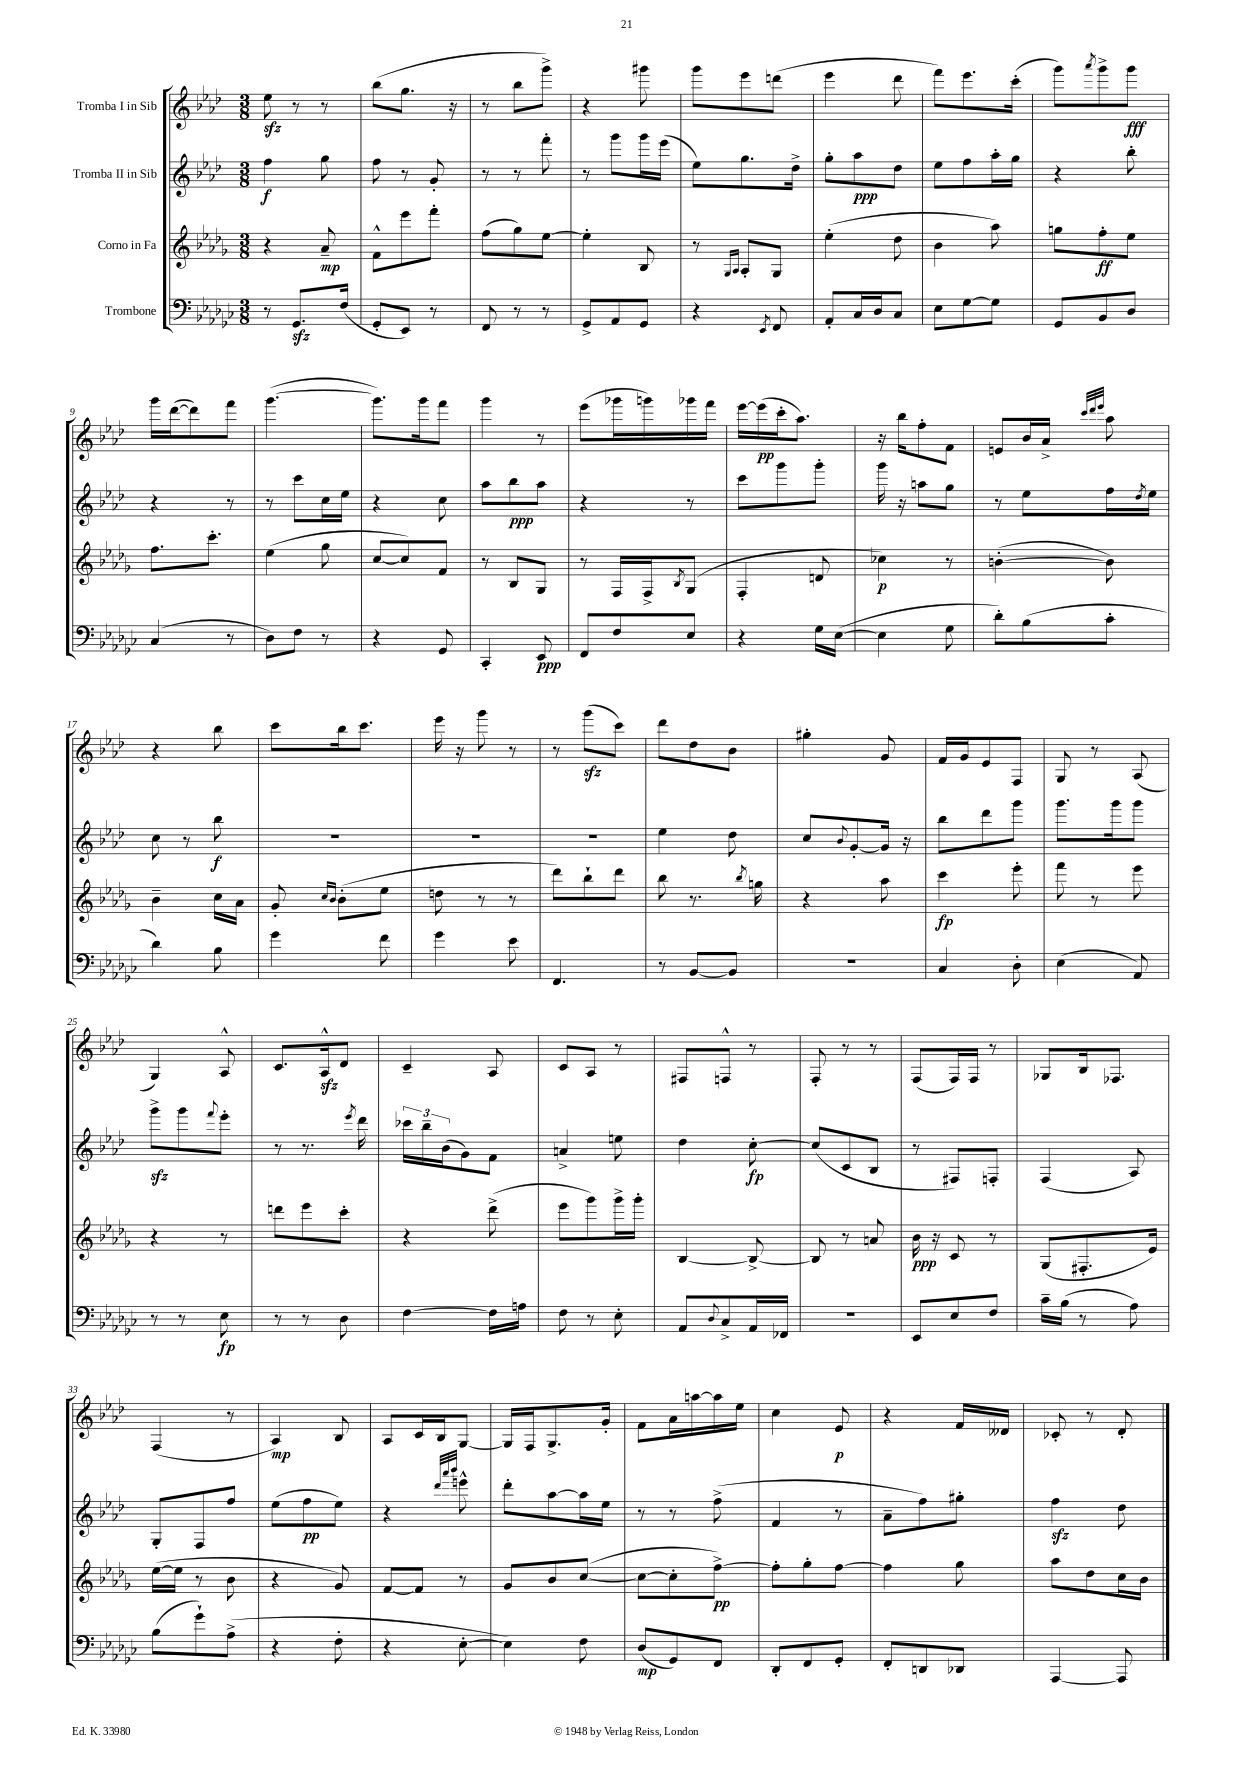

**kern	**kern	**kern	**kern
*staff4	*staff3	*staff2	*staff1
*clefF4	*clefG2	*clefG2	*clefG2
*k[b-e-a-d-g-c-]	*k[b-e-a-d-g-]	*k[b-e-a-d-]	*k[b-e-a-d-]
*M3/8	*M3/8	*M3/8	*M3/8
8r	4r	4ff\	8ee-\
8.GG-/L	.	.	8r
.	8a-~/	8gg\	8r
(16F/Jk	.	.	.
=	=	=	=
8GG-'/L	8f^^\L	8ff\	(8bb-\L
8EE-/J)	8eee-\	8r	8.gg\J
8r	8fff'\J	8g'/	.
.	.	.	16r
=	=	=	=
8FF/	(8ff\L	8r	8r
8r	8gg-\)	8r	8bb-\L
8r	[8ee-\J	8fff'\	8ggg^\J)
=	=	=	=
8GG-^/L	4ee-'\]	8r	4r
8AA-/	.	8ggg\L	.
8GG-/J	8B-/	16ggg\L	8ggg#\
.	.	(16eee-\JJ	.
=	=	=	=
4r	8r	8ee-\L)	8ggg\L
.	16qqG-/LL	.	.
.	16qqA-/JJ	.	.
.	8A-'/L	8.gg\	8eee-\
8qEE-/	.	.	.
8FF/	8G-/J	.	(8ddd\J
.	.	16dd-^\Jk	.
=	=	=	=
8AA-'/L	(4ee-'\	8gg'\L	4eee-\
16C-/L	.	8aa-\	.
16D-/J	.	.	.
8C-/J	8dd-\	8dd-\J	8ddd-\
=	=	=	=
8E-\L	4b-\	8ee-\L	8fff\L)
[8G-\	.	8ff\	8.eee-\
8G-\]J	8aa-\)	16aa-'\L	.
.	.	16gg\JJ	(16ccc'\Jk
=	=	=	=
8GG-/L	8gg\L	4r	8ggg\L)
.	.	.	8qaaa-/
8BB-/	8ff'\	.	8ggg^\
8D-/J	8ee-\J	8bb-'\	8ggg\J
=	=	=	=
(4C-/	8.ff\L	4r	16ggg\LL
.	.	.	([16ddd-\J
.	.	.	8ddd-\])
.	8.ccc'\J	.	.
8r	.	8r	8fff\J
=	=	=	=
8D-\L)	(4ee-\	8r	([4.ggg\
8F\J	.	8ccc\L	.
8r	8gg-\	16cc\L	.
.	.	16ee-\JJ	.
=	=	=	=
4r	[8cc/L	4r	8.ggg\]L)
.	8cc/])	.	.
.	.	.	16ggg\k
8GG-/	8f/J	8cc\	8fff\J
=	=	=	=
4CC-'/	8r	8aa-\L	4ggg\
.	8B-/L	8bb-\	.
8EE-/	8G-/J	8aa-\J	8r
=	=	=	=
8FF/L	8r	4r	(8eee-\L
8F/	16F/LL	.	16ggg-\L
.	16F^/J	.	16ggg\)
.	8qB-/	.	.
8E-/J	(8G-/J	8r	16ggg-\
.	.	.	16fff\JJ
=	=	=	=
4r	4F'/	8ccc\L	[16eee-\LL
.	.	.	(16eee-\]
.	.	8ggg\	16ccc'\J
.	.	.	8.aa-\J)
16G-\LL	8d/	8ggg'\J	.
([16E-\JJ	.	.	.
=	=	=	=
4E-\]	4cc-\)	16ggg\	16r
.	.	16r	16bb-\LK
.	.	8aa\L	8ff'\
8G-\	8r	8gg\J	8f\J
=	=	=	=
8d-'\L)	([4b'\	8r	8e/L
(8B-\	.	8ee-\L	16b-/L
.	.	.	16a-^/JJ
.	.	.	32qqccc/LLL
.	.	.	32qqddd-/
.	.	.	32qqeee-/JJJ
8c-'\J	8b\])	16ff\L	8aa-\
.	.	8qdd-/	.
.	.	16ee-\JJ	.
=	=	=	=
4d-\)	4b-~\	8cc\	4r
.	.	8r	.
8B-\	16cc\LL	8bb-\	8bb-\
.	16a-\JJ	.	.
=	=	=	=
4g-\	8g-'/	4.r	8ccc\L
.	16qqcc/LL	.	.
.	16qqb-/JJ	.	.
.	(8b-'\L	.	16bb-\k
.	.	.	8.ccc\J
8f\	8ee-\J	.	.
=	=	=	=
4g-\	8dd\	4.r	16eee-\
.	.	.	16r
.	8r	.	8ggg\
8e-\	8r	.	8r
=	=	=	=
4.FF/	8ddd-\L)	4.r	8r
.	8bb-`\	.	(8ggg\L
.	8ddd-\J	.	8ccc\J)
=	=	=	=
8r	8bb-\	4ee-\	8ddd-\L
[8BB-/L	8.r	.	8dd-\
8BB-/]J	.	8dd-\	8b-\J
.	8qbb-/	.	.
.	16gg\	.	.
=	=	=	=
4.r	4r	8cc/L	4gg#'\
.	.	8qqb-/	.
.	.	[8g'/	.
.	8aa-\	16g/]Jk	8g/
.	.	16r	.
=	=	=	=
4C-/	4ccc\	8bb-\L	16f/LL
.	.	.	16g/J
.	.	8ddd-\	8e-/
8D-'\	8eee-'\	8ggg\J	8F/J
=	=	=	=
(4E-\	8fff\	8.ggg\L	8G/
.	8r	.	8r
.	.	16ggg\k	.
8AA-/)	8eee-\	8ggg\J	(8A-/
=	=	=	=
8r	4r	8ggg^\L	4G/)
8r	.	8ggg\	.
.	.	8qqfff/	.
8E-\	8r	8eee-'\J	8A-^^/
=	=	=	=
8r	8ddd\L	8r	8.c/L
8r	8eee-\	8.r	.
.	.	.	16A-^^/k
8D-\	8ccc'\J	.	8d-/J
.	.	8qeee-/	.
.	.	16ddd-\	.
=	=	=	=
[4F\	4r	24ccc-\LL	4c~/
.	.	24bb-~\	.
.	.	(24b-\J	.
.	.	8g\)	.
16F\]LL	(8ddd-^\	8f\J	8A-/
16A\JJ	.	.	.
=	=	=	=
8F\	8eee-\L	4a^/	8c/L
8r	8ggg-\)	.	8A-/J
8E-'\	16ggg-^\L	8ee\	8r
.	16ggg-'\JJ	.	.
=	=	=	=
8AA-/L	[4B-/	4dd-\	8F#/L
8qqD-/	.	.	.
8C-^/	.	.	8F^^/J
16AA-/L	8B-^/_	[8cc'\	8r
16FF-/JJ	.	.	.
=	=	=	=
4.r	8B-/]	(8cc/]L	8F'/
.	8r	8c/	8r
.	8a/	8B-/J	8r
=	=	=	=
8EE-/L	16b-\	8r	(8F/L
.	16r	.	.
8E-/	8c/	8F#/L)	16F/L)
.	.	.	16F/JJ
8F/J	8r	8F'/J	8r
=	=	=	=
16c-~\LL	(8G-/L	(4F/	8G-/L
(16B-\JJ	.	.	.
8r	8.F#'/	.	16B-/k
.	.	.	8.F-/J
8A-\)	.	8A-/)	.
.	16e-/Jk)	.	.
=	=	=	=
(8B-\L	([16ee-\LL	8G'/L	(4F/
.	16ee-\]JJ	.	.
8g-`\)	8r	8F/	.
(8A-^\J	8b-\	8ff/J	8r
=	=	=	=
4r	4r	(8ee-\L	4A-/)
.	.	8ff\	.
8F'\	8g-/)	8ee-\J)	8B-/
=	=	=	=
4r	[8f/L	4r	8A-/L
.	8f/]J	.	16c/L
.	.	.	16B-/J
.	.	32qqddd-/LLL	.
.	.	32qqaaa-/	.
.	.	32qqbbb-/JJJ	.
[8E-'\	8r	8eee^^\	[8G/J
=	=	=	=
4E-\])	8g-/L	8ddd-'\L	16G/]LL
.	.	.	16F/J
.	8b-/	[8aa-\	8.G^/
8F\	([8cc/J	16aa-\]L	.
.	.	16ee-\JJ	16g'/Jk
=	=	=	=
(8D-/L	8cc\_L	8r	8f\L
8GG-/)	8cc'\]	8r	16a-\L
.	.	.	[16aa\
8FF/J	[8ff^\J)	(8ff^\	16aa\]
.	.	.	16ee-\JJ
=	=	=	=
8DD-'/L	8ff'\]L	4f/	4cc\
8FF/	8gg-'\	.	.
8GG-'/J	[8ff\J	8r	8e-/
=	=	=	=
8FF'/L	4ff\]	8a-~\L	4r
8DD/	.	8ff\)	.
8DD-/J	8gg-\	8gg#'\J	16f/LL
.	.	.	16d--/JJ
=	=	=	=
[4AAA-/	8aa-\L	4ff\	8c-'/
.	8dd-\	.	8r
8AAA-/]	16cc\L	8dd-\	8d-'/
.	16b-\JJ	.	.
==	==	==	==
*-	*-	*-	*-
